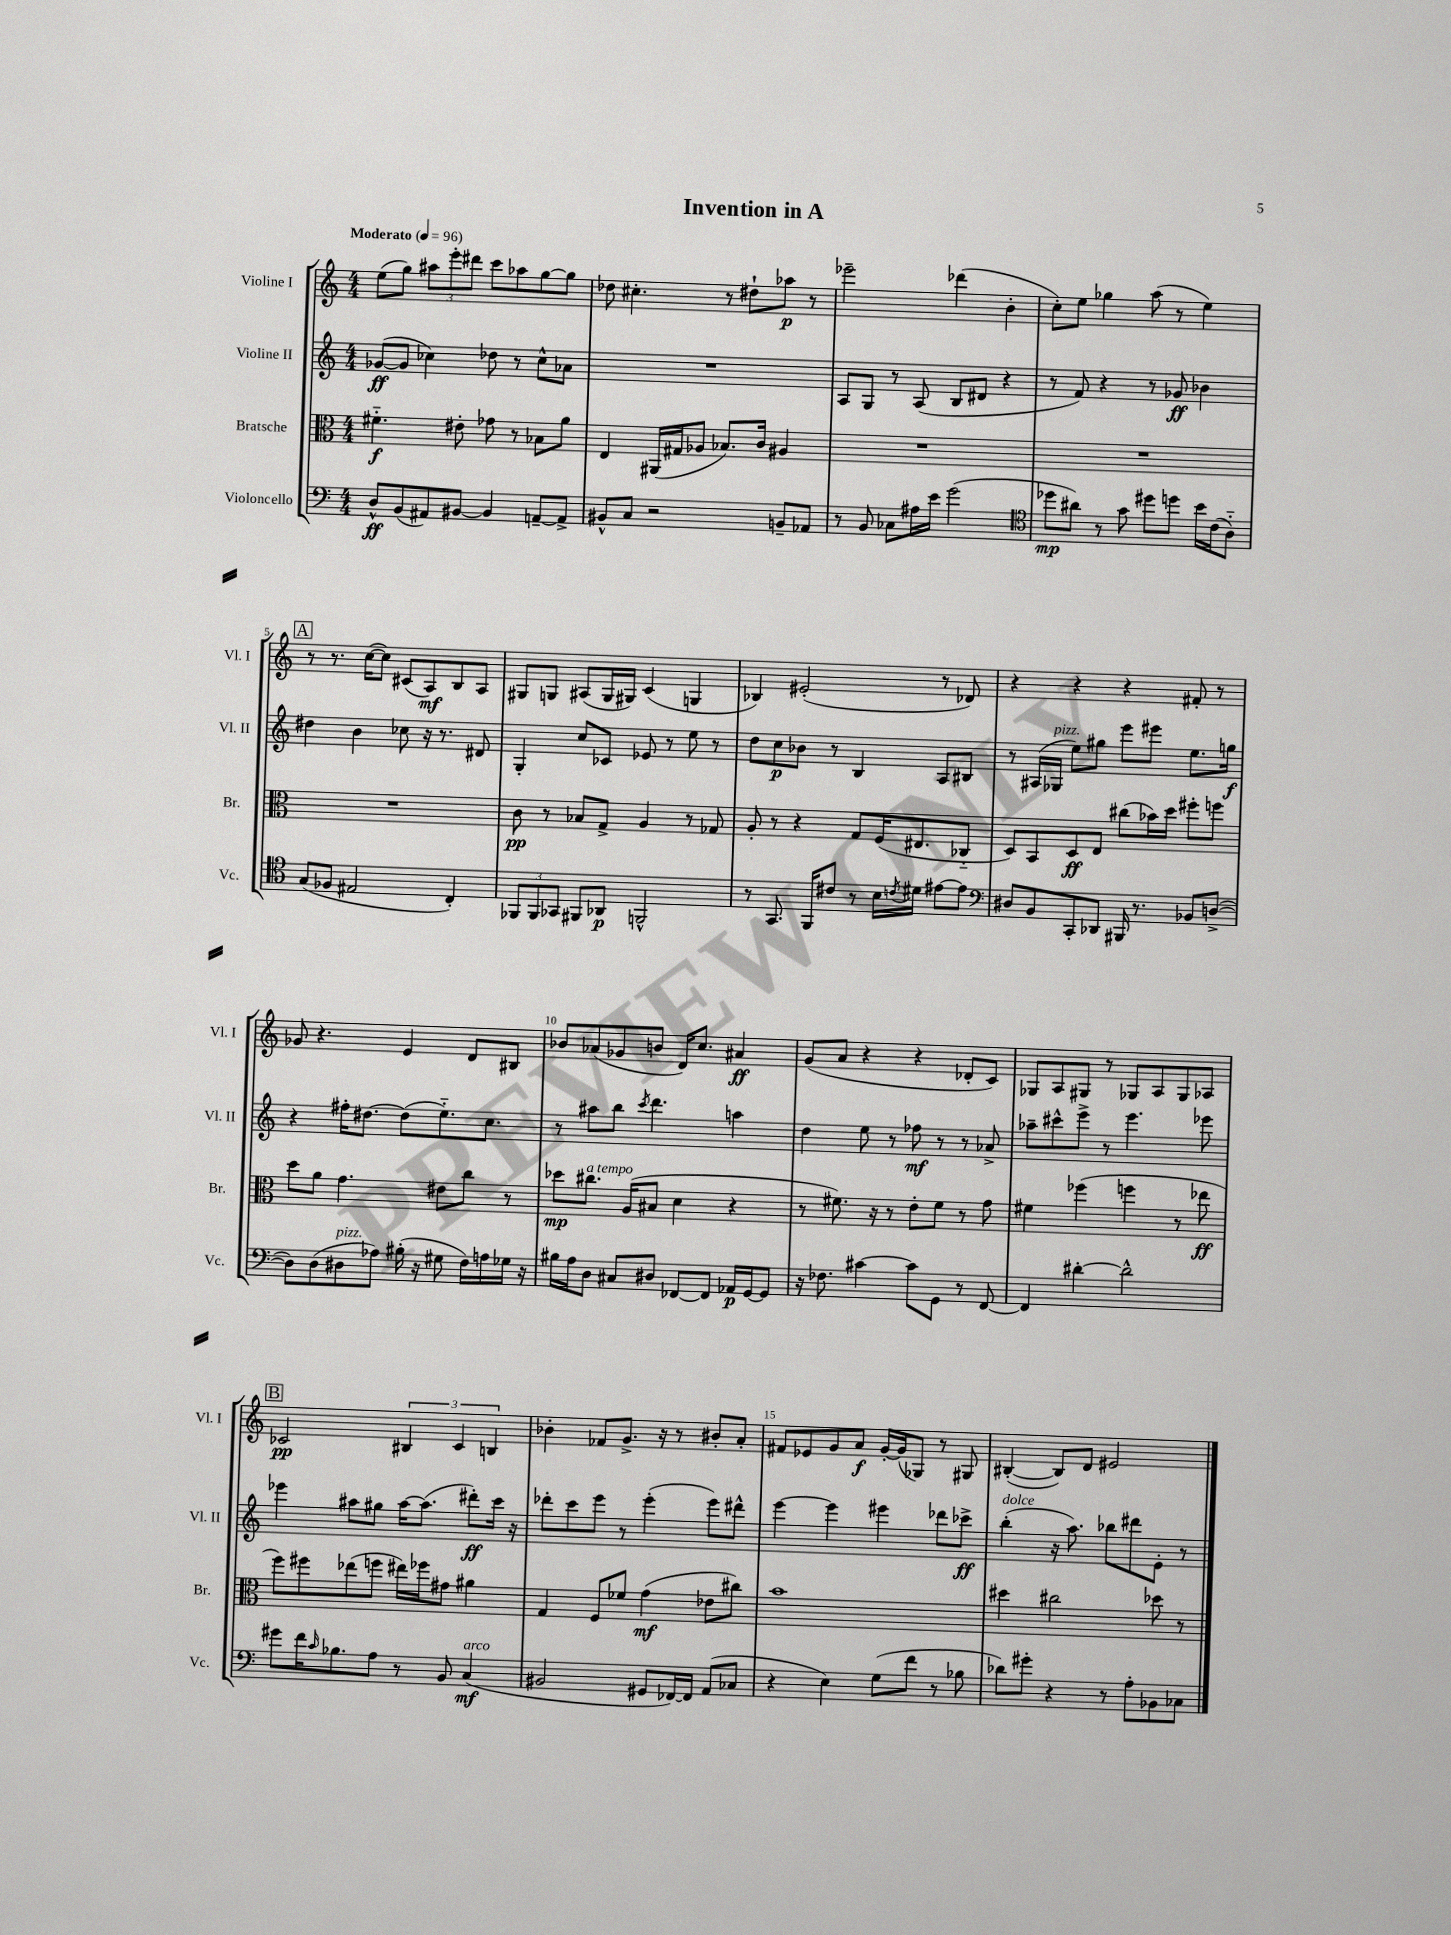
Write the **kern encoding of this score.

**kern	**dynam	**kern	**dynam	**kern	**dynam	**kern	**dynam
*part4	*part4	*part3	*part3	*part2	*part2	*part1	*part1
*staff4	*staff4	*staff3	*staff3	*staff2	*staff2	*staff1	*staff1
*I"Violoncello	*	*I"Bratsche	*	*I"Violine II	*	*I"Violine I	*
*I'Vc.	*	*I'Br.	*	*I'Vl. II	*	*I'Vl. I	*
*clefF4	*	*clefC3	*	*clefG2	*	*clefG2	*
*k[]	*	*k[]	*	*k[]	*	*k[]	*
*M4/4	*	*M4/4	*	*M4/4	*	*M4/4	*
*MM96	*	*MM96	*	*MM96	*	*MM96	*
=1	=1	=1	=1	=1	=1	=1	=1
!	!	!	!	!	!	!LO:TX:a:B:t=Moderato	!
8D^^/L	ff	4.f#X\	f	([8g-X/L	ff	(8ee\L	.
(8BB/	.	.	.	8g-/J]	.	8gg\J)	.
8AA#X/)	.	.	.	4cc-X\)	.	12aa#X\L	.
.	.	.	.	.	.	12eee'\	.
[8BB#X/J	.	8e#X'\	.	.	.	.	.
.	.	.	.	.	.	12ddd#X\J	.
4BB#/]	.	8g-X\	.	8dd-X\	.	8ccc\L	.
.	.	8r	.	8r	.	8aa-X\	.
[8AAn~/L	.	8B-X\L	.	8cc-^^\L	.	[8gg\	.
8AA^/J]	.	8a\J	.	8a-X\J	.	8gg\J]	.
=2	=2	=2	=2	=2	=2	=2	=2
8BB#X^^/L	.	4E/	.	1r	.	8dd-X\	.
8C/J	.	.	.	.	.	4.cc#X'\	.
2r	.	(16AA#X/LL	.	.	.	.	.
.	.	16G#X/J	.	.	.	.	.
.	.	8A-X/J	.	.	.	.	.
.	.	8.B-X/L)	.	.	.	8r	.
.	.	.	.	.	.	8dd#X`\L	.
.	.	16c/Jk	.	.	.	.	.
8BBn~/L	.	4A#X/	.	.	.	8aa-X\J	p
8AA-X/J	.	.	.	.	.	8r	.
=3	=3	=3	=3	=3	=3	=3	=3
8r	.	1r	.	8A/L	.	2eee-X~\	.
8BB/	.	.	.	8G/J	.	.	.
8C-X\L	.	.	.	8r	.	.	.
16A#X\L	.	.	.	(8A/	.	.	.
16e\JJ	.	.	.	.	.	.	.
(2g\	.	.	.	8B/L	.	(4ddd-X\	.
.	.	.	.	8d#X/J	.	.	.
.	.	.	.	4r	.	4b'\	.
=4	=4	=4	=4	=4	=4	=4	=4
*clefC4	*	*	*	*	*	*	*
8dd-X\L	mp	1r	.	8r	.	8cc'\L)	.
8a#X\J)	.	.	.	8f/)	.	8ee\J	.
8r	.	.	.	4r	.	4gg-X\	.
8g\	.	.	.	.	.	.	.
8dd#X\L	.	.	.	8r	.	(8aa\	.
8ddn\J	.	.	.	8g-X/	ff	8r	.
16b\LL	.	.	.	4b-X\	.	4ee\)	.
(16c\J	.	.	.	.	.	.	.
8A\J)	.	.	.	.	.	.	.
!!LO:LB:g=z
!!LO:REH:place=s1:t=A
=5	=5	=5	=5	=5	=5	=5	=5
(8G/L	.	1r	.	4dd#X\	.	8r	.
8F-X/J	.	.	.	.	.	8.r	.
2E#X/	.	.	.	4b\	.	.	.
.	.	.	.	.	.	([16cc\KL	.
.	.	.	.	.	.	8cc\J])	.
.	.	.	.	8cc-X\	.	(8c#X/L	.
.	.	.	.	16r	.	8A/)	mf
.	.	.	.	8.r	.	.	.
4C'/)	.	.	.	.	.	8B/	.
.	.	.	.	8d#X/	.	8A/J	.
=6	=6	=6	=6	=6	=6	=6	=6
12FF-X/L	.	8c\	pp	4G'/	.	8G#X/L	.
12FF-/	.	.	.	.	.	.	.
.	.	8r	.	.	.	8Gn/J	.
12GG-X/J	.	.	.	.	.	.	.
8FF#X/L	.	8B-X/L	.	8cc/L	.	(8A#X/L	.
8AA-X/J	p	8G^/J	.	8c-X/J	.	16G/L	.
.	.	.	.	.	.	16G#X/JJ)	.
2FFn^^/	.	4A/	.	8e-X/	.	(4c/	.
.	.	.	.	8r	.	.	.
.	.	8r	.	8ee\	.	4Gn/	.
.	.	8G-X/	.	8r	.	.	.
=7	=7	=7	=7	=7	=7	=7	=7
8r	.	8A'/	.	8dd\L	.	4B-X/)	.
8.GG/	.	8r	.	8cc\	p	.	.
.	.	4r	.	8b-X\J	.	(2e#X'/	.
16FF/KL	.	.	.	.	.	.	.
8c#X/J	.	.	.	8r	.	.	.
8r	.	8G/L	.	4B/	.	.	.
16B\LL	.	(16F/K	.	.	.	.	.
8qcn/	.	.	.	.	.	.	.
16d#X\JJ	.	8.E#X/	.	.	.	.	.
[8e#X\L	.	.	.	8A/L	.	8r	.
8e#\J]	.	8C-X/J	.	8B#X/J	.	8d-X/)	.
=8	=8	=8	=8	=8	=8	=8	=8
*clefF4	*	*	*	*	*	*	*
8D#X/L	.	8D/L)	.	8r	.	4r	.
8BB/	.	8BB/	.	(16A#X/LL	.	.	.
!	!	!	!	!LO:TX:a:i:t=pizz.	!	!	!
.	.	.	.	16G-X/JJ	.	.	.
8CC'/	.	8D/	ff	8ee\L)	.	4r	.
8DD-X/J	.	8E/J	.	8gg#X\J	.	.	.
16BBB#X/	.	(8cc#X\L	.	8eee\L	.	4r	.
8.r	.	.	.	.	.	.	.
.	.	16b-X\L)	.	8eee#X\J	.	.	.
.	.	16dd\JJ	.	.	.	.	.
8BB-X/L	.	8ff#X'\L	.	8.ee\L	.	8f#X'/	.
([8Dn^/J	.	8ffn\J	.	.	.	8r	.
.	.	.	.	16ggn\Jk	f	.	.
!!LO:LB:g=z
=9	=9	=9	=9	=9	=9	=9	=9
8D\L])	.	8dd\L	.	4r	.	8g-X/	.
(8D\	.	8a\J	.	.	.	4.r	.
!LO:TX:a:i:t=pizz.	!	!	!	!	!	!	!
8D#X\	.	4.g\	.	16ff#X'\KL	.	.	.
.	.	.	.	[8.dd#X\J	.	.	.
8A-X\J)	.	.	.	.	.	.	.
(16B#X'\	.	.	.	(8dd#\L]	.	4e/	.
16r	.	.	.	.	.	.	.
8G#X\	.	8e#X\L	.	8.ee\)	.	.	.
16F\LL)	.	8cc\J	.	.	.	8d/L	.
16An\	.	.	.	8.cc\J	.	.	.
16G-X\JJ	.	8r	.	.	.	8B#X/J	.
16r	.	.	.	.	.	.	.
=10	=10	=10	=10	=10	=10	=10	=10
16B#X\LL	.	8dd-X\L	mp	8r	.	8b-X/L	.
16A\J	.	.	.	.	.	.	.
!	!	!LO:TX:a:i:t=a tempo	!	!	!	!	!
8D\J	.	8.cc#X\J	.	8aa#X\L	.	(8a-X/	.
8C#X/L	.	.	.	8bb\J	.	8g-X/	.
.	.	(16A/KL	.	.	.	.	.
.	.	.	.	8qccc/	.	.	.
8D#X/J	.	8B#X/J	.	4.ddd\	.	8bn/J	.
[8FF-X/L	.	4d\	.	.	.	16d/KL)	.
.	.	.	.	.	.	8.cc/J	.
8FF-/J]	.	.	.	.	.	.	.
16AA-X/LL	p	4r	.	4aan\	.	4a#X/	ff
[16GG/J	.	.	.	.	.	.	.
8GG/J]	.	.	.	.	.	.	.
=11	=11	=11	=11	=11	=11	=11	=11
16r	.	8r	.	4dd\	.	(8g/L	.
8.F-X\	.	.	.	.	.	.	.
.	.	8.f#X\)	.	.	.	8a/J	.
[4c#X\	.	.	.	8ee\	.	4r	.
.	.	16r	.	.	.	.	.
.	.	8r	.	8r	.	.	.
8c#\L]	.	8e'\L	.	8ff-X\	mf	4r	.
8GG\J	.	8f#\J	.	8r	.	.	.
8r	.	8r	.	8r	.	8d-X'/L	.
[8FF/	.	8g\	.	8a-X^/	.	8c/J)	.
=12	=12	=12	=12	=12	=12	=12	=12
4FF/]	.	4f#X\	.	8aa-X~\L	.	8G-X/L	.
.	.	.	.	8ccc#X^^\	.	8A/	.
[4d#X'\	.	(4ff-X\	.	8eee^\J	.	8G#X/J	.
.	.	.	.	8r	.	8r	.
2d#^^\]	.	4ffn\	.	4.eee\	.	8G-X/L	.
.	.	.	.	.	.	8A/	.
.	.	8r	.	.	.	8G-/	.
.	.	8ee-X\	ff	8eee-X\	.	8A-X/J	.
!!LO:LB:g=z
!!LO:REH:place=s1:t=B
=13	=13	=13	=13	=13	=13	=13	=13
8g#X\L	.	8ff\L)	.	4eee-X\	.	2c-X/	pp
16f\K	.	8ff#X\	.	.	.	.	.
16qqc/	.	.	.	.	.	.	.
8.B-X\	.	.	.	.	.	.	.
.	.	(8ee-X\	.	8aa#X\L	.	.	.
8A\J	.	8ffn\J	.	8gg#X\J	.	.	.
8r	.	16ee#X\LL)	.	[16aa#\KL	.	6B#X/	.
.	.	16ff-X\J	.	(8.aa#\J]	.	.	.
8BB/	.	8g#X\J	.	.	.	.	.
.	.	.	.	.	.	6c-/	.
!LO:TX:a:i:t=arco	!	!	!	!	!	!	!
(4C/	mf	4a#X\	.	8ddd#X'\L)	ff	.	.
.	.	.	.	.	.	6Bn/	.
.	.	.	.	16ccc\Jk	.	.	.
.	.	.	.	16r	.	.	.
=14	=14	=14	=14	=14	=14	=14	=14
2BB#X/	.	4G/	.	8ddd-X'\L	.	4b-X'\	.
.	.	.	.	8ccc\	.	.	.
.	.	8F/L	.	8eee\J	.	8f-X/L	.
.	.	8f-X/J	.	8r	.	8.g^/J	.
8GG#X/L	.	(4g\	mf	(4eee'\	.	.	.
.	.	.	.	.	.	16r	.
[16FF-X/L)	.	.	.	.	.	8r	.
16FF-/JJ]	.	.	.	.	.	.	.
(8AA/L	.	8e-X\L	.	8eee\L)	.	8b#X'/L	.
8C-X/J	.	8cc#X\J)	.	8ddd#X^^\J	.	8a'/J	.
=15	=15	=15	=15	=15	=15	=15	=15
4r	.	1b	.	[4eee\	.	8f#X/L	.
.	.	.	.	.	.	8e-X/	.
4E\)	.	.	.	4eee\]	.	8g/	.
.	.	.	.	.	.	8a/J	f
(8G\L	.	.	.	4eee#X\	.	[16g'/LL	.
.	.	.	.	.	.	(16g/J]	.
8f\J	.	.	.	.	.	8G-X/J)	.
8r	.	.	.	8ddd-X\L	.	8r	.
8B-X\	.	.	.	8ccc-X^\J	ff	8G#X/	.
=16	=16	=16	=16	=16	=16	=16	=16
!	!	!	!	!LO:TX:a:i:t=dolce	!	!	!
8d-X\L)	.	4dd#X\	.	(4bb'\	.	([4B#X'/	.
8g#X'\J	.	.	.	.	.	.	.
4r	.	2cc#X\	.	16r	.	8B#/L])	.
.	.	.	.	8.aa\)	.	.	.
.	.	.	.	.	.	8d/J	.
8r	.	.	.	8bb-X\L	.	2e#X/	.
8A'\L	.	.	.	8ddd#X\	.	.	.
8BB-X\	.	8dd-X\	.	8e'\J	.	.	.
8C-X\J	.	8r	.	8r	.	.	.
==	==	==	==	==	==	==	==
*-	*-	*-	*-	*-	*-	*-	*-
